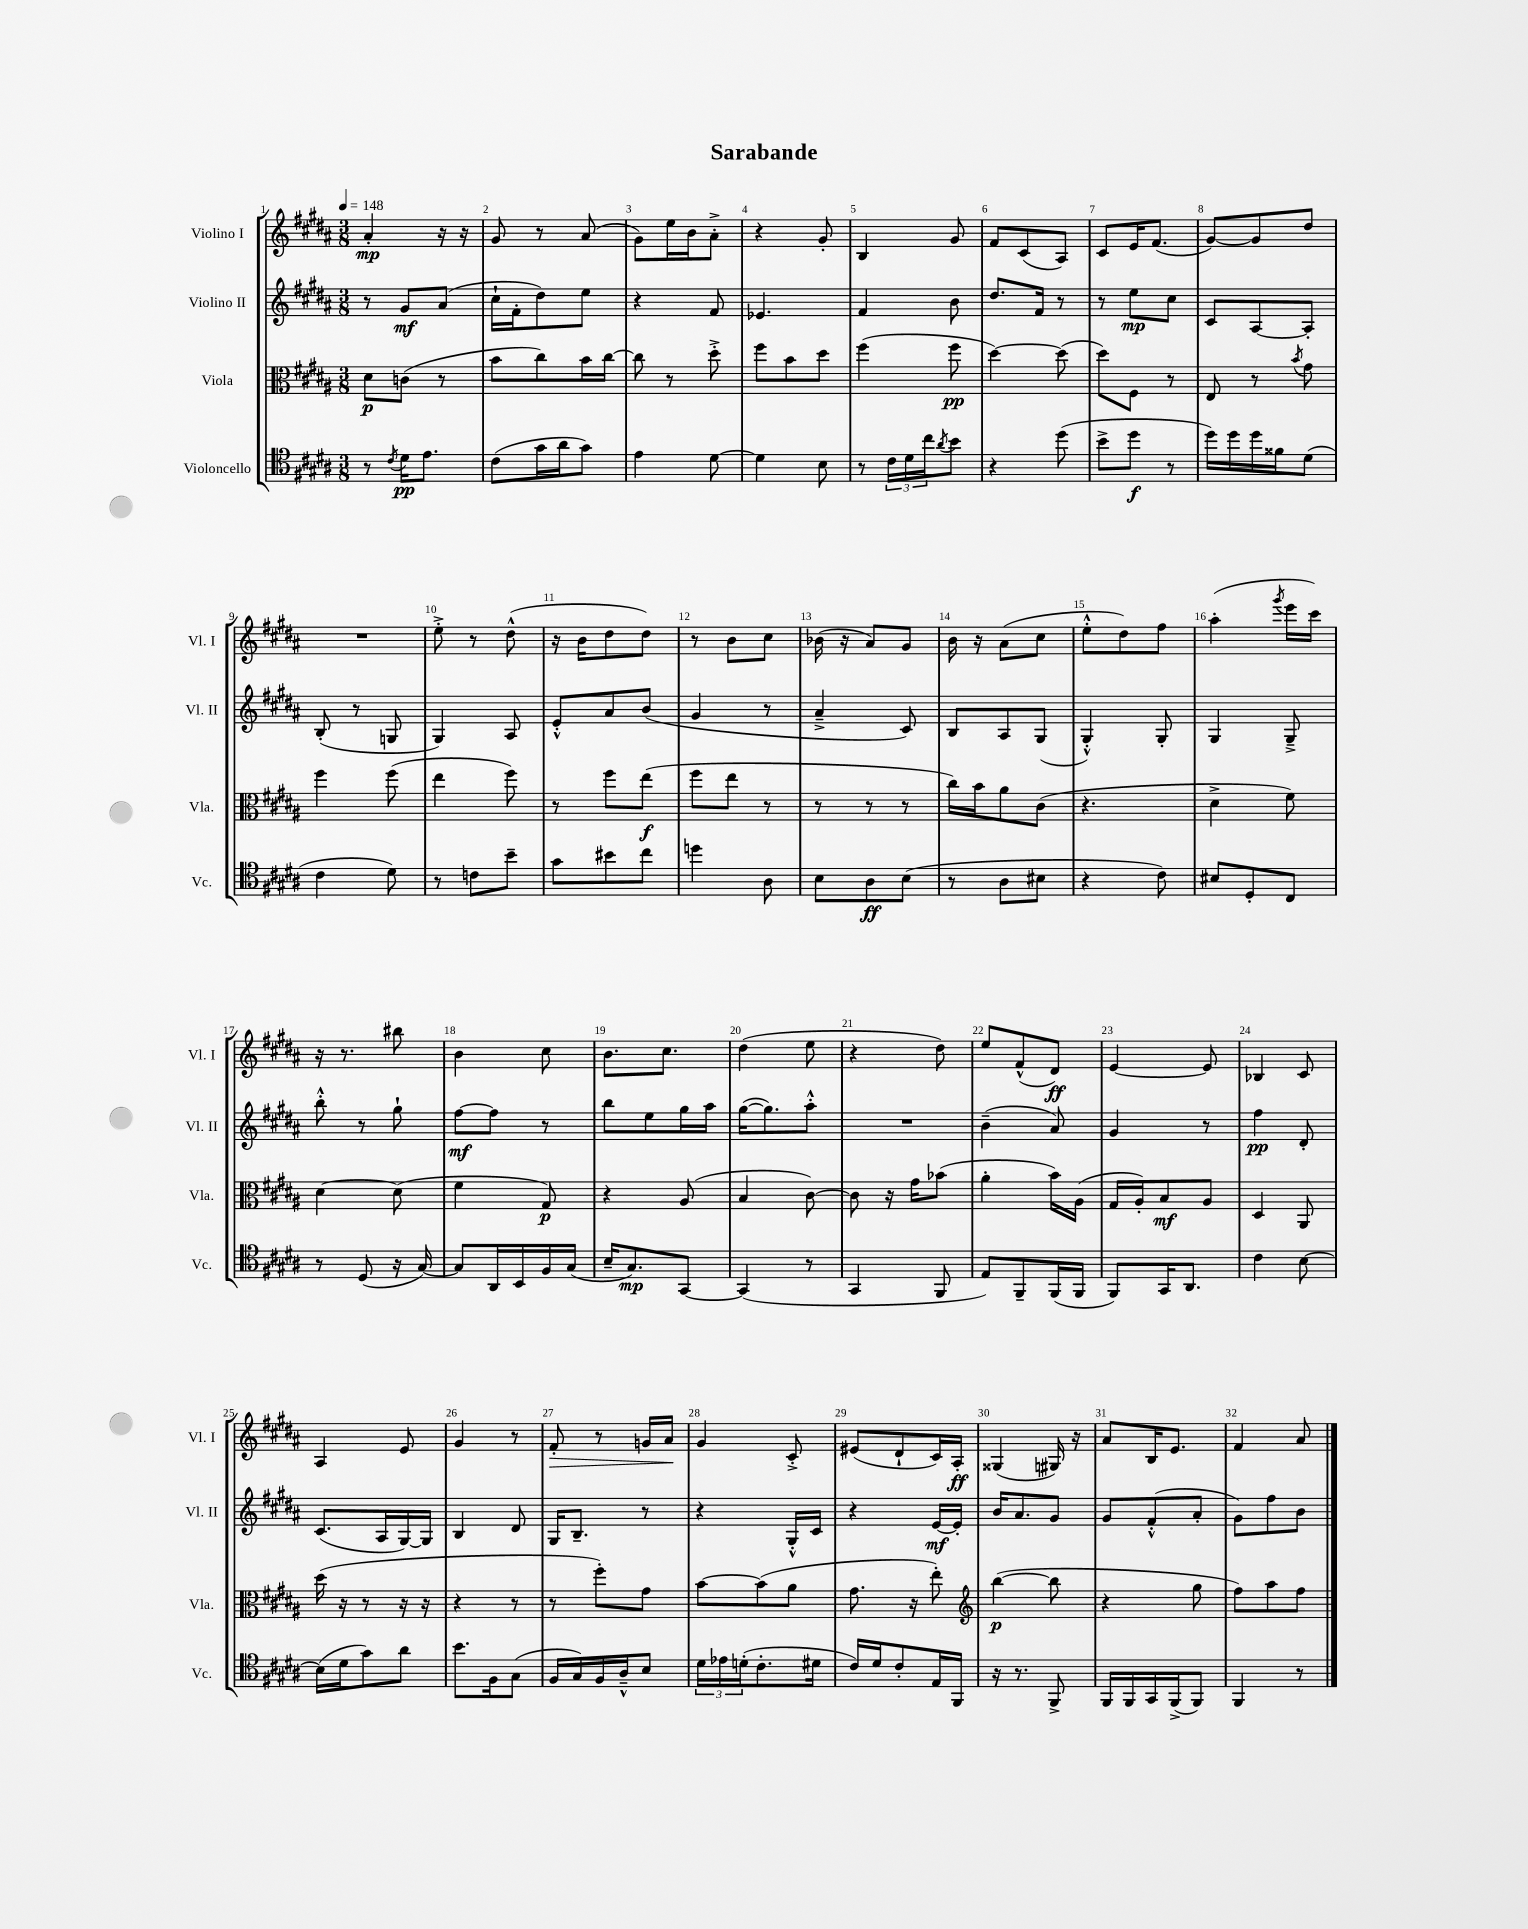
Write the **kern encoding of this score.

**kern	**kern	**kern	**kern
*staff4	*staff3	*staff2	*staff1
*clefC4	*clefC3	*clefG2	*clefG2
*k[f#c#g#d#a#]	*k[f#c#g#d#a#]	*k[f#c#g#d#a#]	*k[f#c#g#d#a#]
*M3/8	*M3/8	*M3/8	*M3/8
*MM148	*MM148	*MM148	*MM148
8r	8d#\L	8r	4a#'/
8qc#/	.	.	.
16d#\LK	(8c\J	8g#/L	.
8.e\J	.	.	.
.	8r	(8a#/J	16r
.	.	.	16r
=	=	=	=
(8c#\L	8b\L	16cc#`\LL	8g#/
.	.	16f#'\J	.
16g#\L	8cc#\)	8dd#\)	8r
16a#\J	.	.	.
8g#\J)	16b\L	8ee\J	(8a#/
.	[16cc#\JJ	.	.
=	=	=	=
4e\	8cc#\]	4r	8g#\L)
.	8r	.	16ee\L
.	.	.	16b\J
[8d#\	8dd#'^\	8f#/	8a#'^\J
=	=	=	=
4d#\]	8ff#\L	4.e-/	4r
.	8b\	.	.
8B\	8dd#\J	.	8g#'/
=	=	=	=
8r	(4ff#\	4f#/	4B/
24c#\LL	.	.	.
24d#\	.	.	.
24cc#\J	.	.	.
8qa#/	.	.	.
8b\J	8ff#\	8b\	8g#/
=	=	=	=
4r	[4dd#\)	8.dd#/L	8f#/L
.	.	.	(8c#/
.	.	16f#/Jk	.
(8dd#\	(8dd#\]	8r	8A#/J)
=	=	=	=
8b^\L	8dd#\L)	8r	8c#/L
8dd#\J	8F#\J	8ee\L	16e/K
.	.	.	(8.f#/J
8r	8r	8cc#\J	.
=	=	=	=
16dd#\LL)	8E/	8c#/L	[8g#/L)
16dd#\	.	.	.
16dd#\	8r	[8A#/	8g#/]
16f##\J	.	.	.
.	8qb/	.	.
(8d#\J	8g#\	8A#'/]J	8dd#/J
=	=	=	=
4c#\	4ff#\	(8B'/	4.r
.	.	8r	.
8d#\)	(8ff#\	8G/	.
=	=	=	=
8r	4ee\	4G#/)	8ee'^\
8c\L	.	.	8r
8b~\J	8ff#\)	8A#/	(8dd#^^\
=	=	=	=
8g#\L	8r	8e'^^/L	16r
.	.	.	16b\LK
8b#\	8ff#\L	8a#/	8dd#\
8cc#\J	(8ee\J	(8b/J	8dd#\J)
=	=	=	=
4dd\	8ff#\L	4g#/	8r
.	8ee\J	.	8b\L
8A#\	8r	8r	8cc#\J
=	=	=	=
8B\L	8r	4a#~^/	(16b-\
.	.	.	16r
8A#\	8r	.	8a#/L)
(8B\J	8r	8c#/)	8g#/J
=	=	=	=
8r	16cc#\LL)	8B/L	16b\
.	16b\J	.	16r
8A#\L	8a#\	8A#/	(8a#\L
8B#\J	(8c#\J	(8G#/J	8cc#\J
=	=	=	=
4r	4.r	4G#'^^/)	8ee'^^\L
.	.	.	8dd#\)
8c#\)	.	8G#'/	8ff#\J
=	=	=	=
8B#/L	4d#^\	4G#/	(4aa#'\
8D#'/	.	.	.
.	.	.	8qggg#/
8C#/J	8f#\)	8G#~^/	16eee\LL
.	.	.	16ccc#\JJ)
=	=	=	=
8r	[4d#\	8bb'^^\	16r
.	.	.	8.r
(8D#/	.	8r	.
16r	(8d#\]	8gg#`\	8bb#\
[16G#/)	.	.	.
=	=	=	=
8G#/]L	4f#\	[8ff#\L	4b\
16AA#/L	.	8ff#\]J	.
16BB/	.	.	.
16F#/	8G#/)	8r	8cc#\
(16G#/JJ	.	.	.
=	=	=	=
16B~/LK	4r	8bb\L	8.b\L
8.G#/)	.	.	.
.	.	8ee\	.
.	.	.	8.cc#\J
[8GG#/J	(8A#/	16gg#\L	.
.	.	16aa#\JJ	.
=	=	=	=
(4GG#/]	4B/	([16gg#\LK	(4dd#\
.	.	8.gg#\])	.
8r	[8c#\)	8aa#'^^\J	8ee\
=	=	=	=
4GG#/	8c#\]	4.r	4r
.	16r	.	.
.	16g#\LK	.	.
8FF#/	(8b-\J	.	8dd#\)
=	=	=	=
8E/L)	4a#'\	(4b~\	8ee/L
8FF#~/	.	.	(8f#^^/
(16FF#/L	16b\LL)	8a#/)	8d#/J)
16FF#/JJ	(16A#\JJ	.	.
=	=	=	=
8FF#/L)	16G#/LL	4g#/	[4e/
.	16A#'/J)	.	.
16GG#/K	8B/	.	.
8.AA#/J	.	.	.
.	8A#/J	8r	8e/]
=	=	=	=
4c#\	4D#/	4ff#\	4B-/
[8B\	8AA#/	8d#'/	8c#/
=	=	=	=
(16B\]LL	(16dd#\	(8.c#/L	4A#/
16d#\J	16r	.	.
8g#\)	8r	.	.
.	.	16A#/L	.
8a#\J	16r	[16G#/)	8e/
.	16r	16G#/]JJ	.
=	=	=	=
8.b\L	4r	4B/	4g#/
16F#\k	.	.	.
(8G#\J	8r	8d#/	8r
=	=	=	=
16F#/LL	8r	16G#/LK	8f#'/
16G#/)	.	8.B~/J	.
16F#/	8ff#'\L)	.	8r
16A#~^^/J	.	.	.
8B/J	8g#\J	8r	16g/LL
.	.	.	16a#/JJ
=	=	=	=
24d#\LL	[8b\L	4r	4g#/
24e-\	.	.	.
(24d'\J	.	.	.
8.c#'\	(8b\]	.	.
.	8a#\J	16G#'^^/LL	8c#'^/
16d#\Jk	.	16c#/JJ	.
=	=	=	=
16c#/LL)	8.g#\	4r	(8e#/L
16d#/J	.	.	.
8c#'/	.	.	8d#`/
.	16r	.	.
16E/L	8ee'\)	[16e/LL	16c#/L)
16FF#/JJ	.	16e'/]JJ	16A#'/JJ
=	=	=	=
*	*clefG2	*	*
16r	([4bb\	16b/LK	(4G##/
8.r	.	8.a#/	.
8FF#^/	8bb\]	8g#/J	16G#/)
.	.	.	16r
=	=	=	=
16FF#/LL	4r	8g#/L	8a#/L
16FF#/	.	.	.
16GG#/	.	(8f#'^^/	16B/K
(16FF#^/J	.	.	8.e/J
8FF#/J)	8gg#\	8a#'/J	.
=	=	=	=
4FF#/	8ff#\L)	8g#\L)	4f#/
.	8aa#\	8ff#\	.
8r	8ff#\J	8b\J	8a#/
==	==	==	==
*-	*-	*-	*-
